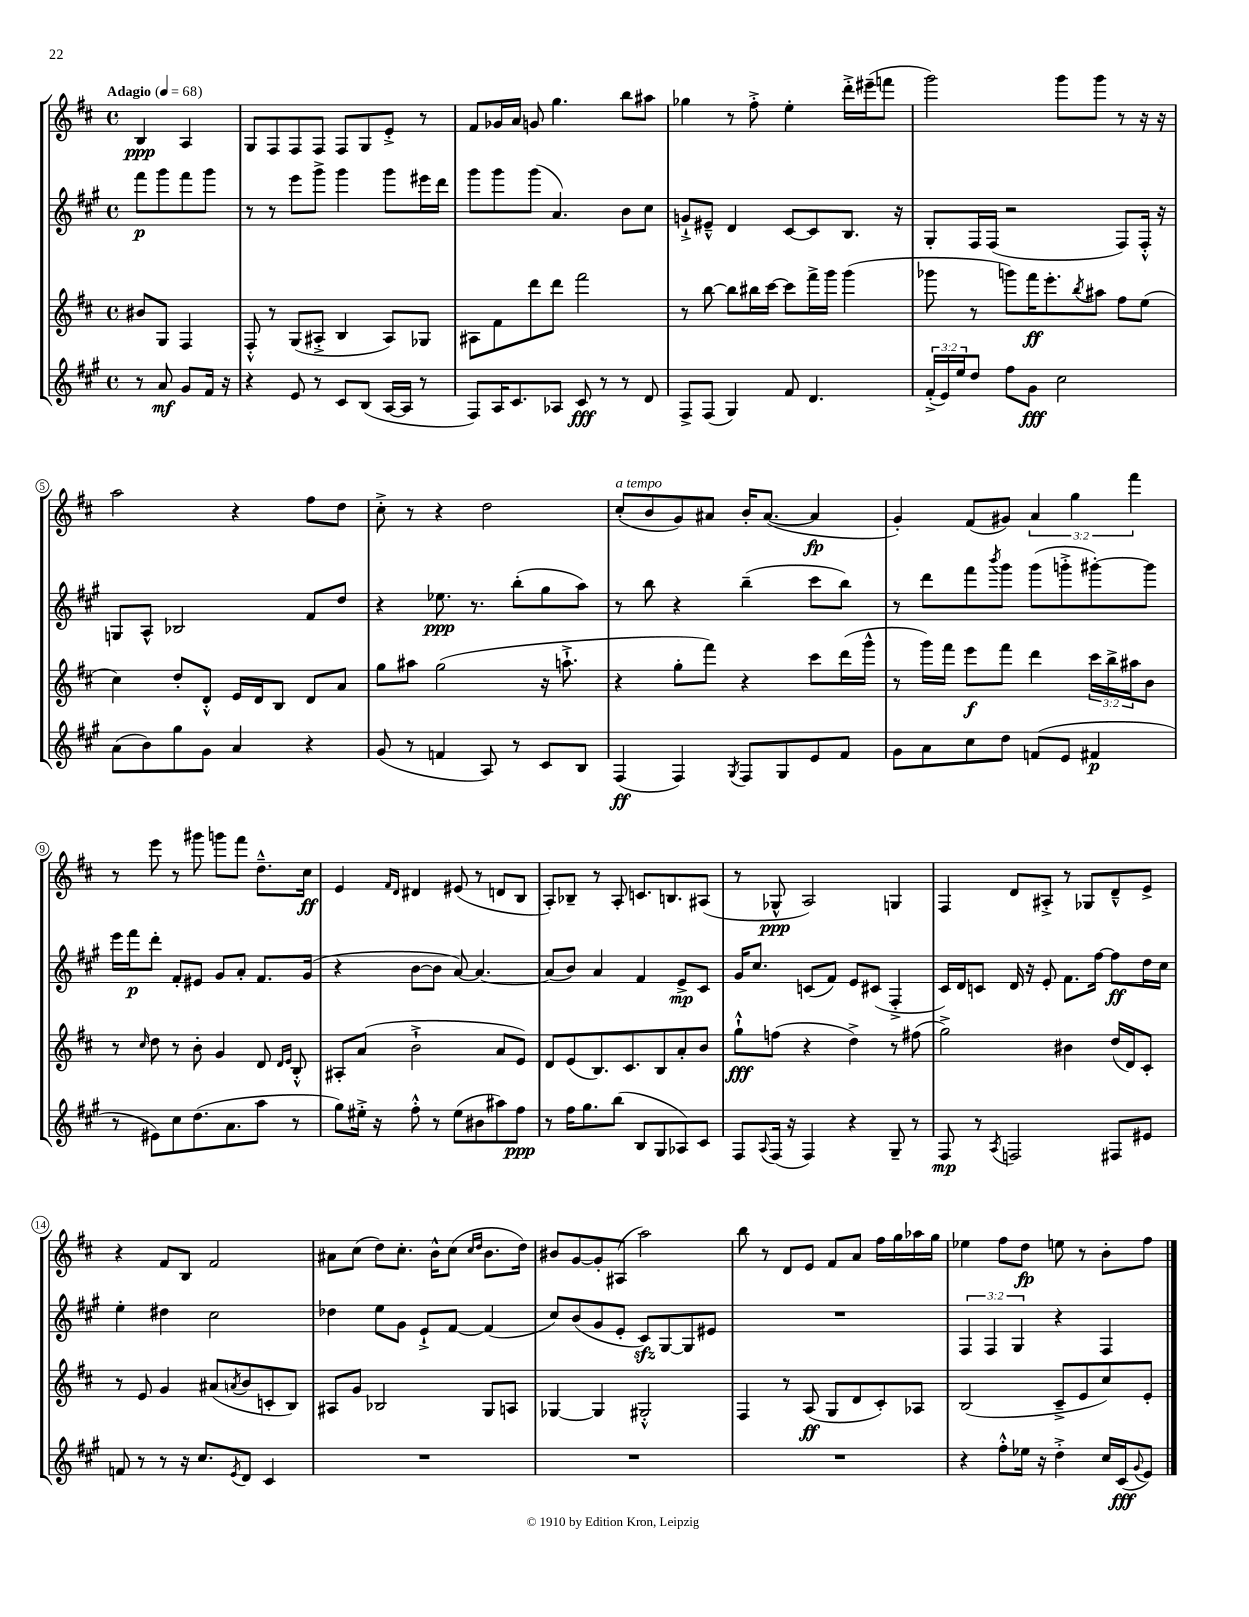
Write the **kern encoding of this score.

**kern	**kern	**kern	**kern
*staff4	*staff3	*staff2	*staff1
*clefG2	*clefG2	*clefG2	*clefG2
*k[f#c#g#]	*k[f#c#]	*k[f#c#g#]	*k[f#c#]
*M4/4	*M4/4	*M4/4	*M4/4
*met(c)	*met(c)	*met(c)	*met(c)
*MM68	*MM68	*MM68	*MM68
8r	8b#	8fff#	4B
8a	8G	8ggg#	.
8g#	4F#	8fff#	4A
16f#	.	8ggg#	.
16r	.	.	.
=	=	=	=
4r	8F#'^^	8r	8G
.	8r	8r	8F#
8e	(8G	8eee	8F#
8r	8A#'^	8ggg#^	8F#
8c#	4B	4ggg#	8F#
(8B	.	.	8G
[16A	8A#)	8ggg#	8e'^
16A]	.	.	.
8r	8G-	16eee#	8r
.	.	16ddd	.
=	=	=	=
8F#)	8A#	8ggg#	8f#
16A	8f#	8ggg#	16g-
8.c#	.	.	16a
.	8ddd	(8ggg#	8g
8A-	8ddd	4.a)	4.gg
8c#	2fff#	.	.
8r	.	.	.
8r	.	8b	8bb
8d	.	8cc#	8aa#
=	=	=	=
8F#^	8r	8g`^	4gg-
(8F#	[8bb	8e#~^^	.
4G#)	8bb]	4d	8r
.	16bb#	.	8ff#'^
.	[16ccc#	.	.
8f#	8ccc#]	[8c#	4ee'
4.d	16fff#^	8c#]	.
.	16ggg	.	.
.	(4ggg	8.B	16ddd'^
.	.	.	(16eee#~
.	.	.	8fff
.	.	16r	.
=	=	=	=
(24f#'^	8ggg-	8G#'	2ggg)
24e)	.	.	.
24ee	.	.	.
8dd	8r	16F#	.
.	.	(16F#	.
8ff#	8ggg)	2r	.
8g#	16fff#	.	.
.	8.eee'	.	.
2cc#	.	.	8ggg
.	8qbb	.	.
.	8aa#	.	8ggg
.	8ff#	8F#)	8r
.	(8ee	16F#'^^	16r
.	.	16r	16r
=	=	=	=
(8a	4cc#)	8G	2aa
8b)	.	8A^^	.
8gg#	8dd'	2B-	.
8g#	8d'^^	.	.
4a	16e	.	4r
.	16d	.	.
.	8B	.	.
4r	8d	8f#	8ff#
.	8a	8dd	8dd
=	=	=	=
(8g#	8gg	4r	8cc#'^
8r	8aa#	.	8r
4f	(2gg	8.ee-	4r
.	.	8.r	.
8A)	.	.	2dd
8r	.	(8bb'	.
8c#	16r	8gg#	.
.	8.aa`^	.	.
8B	.	8aa)	.
=	=	=	=
(4F#	4r	8r	(8cc#'
.	.	8bb	8b
4F#)	8gg'	4r	8g)
.	8fff#)	.	8a#
8qG#	.	.	.
8F#	4r	(4bb~	16b'
.	.	.	([8.a#
8G#	.	.	.
8e	8ccc#	8ccc#	4a#]
8f#	(16ddd	8bb)	.
.	16ggg^^	.	.
=	=	=	=
8g#	8r	8r	4g')
8a	16ggg)	8ddd	.
.	16fff#	.	.
8cc#	8eee	8fff#	(8f#
.	.	8qbbb	.
8dd	8fff#	8ggg#	8g#)
(8f	4ddd	(8ggg#	6a
8e	.	8ggg'^	.
.	.	.	6gg
4f#	24ccc#	[8ggg#')	.
.	24bb^	.	.
.	24aa#	.	6fff#
.	8b	8ggg#]	.
=	=	=	=
8r	8r	16eee	8r
.	.	16fff#	.
.	16qqcc#	.	.
8e#)	8dd	8ddd'	8eee
8cc#	8r	8f#'	8r
(8.dd	8b'	8e#	8ggg#
.	4g	8g#	8ggg
8.a	.	.	.
.	.	8a'	8fff#
8aa	8d	8.f#	8.dd~^^
.	16qqd	.	.
.	16qqe	.	.
8r	8B'^^	.	.
.	.	(16g#	16cc#
=	=	=	=
8gg#)	8A#'	4r	4e
16ee#'^	(8a	.	.
16r	.	.	.
.	.	.	16qqf#
.	.	.	16qqd
8ff#'^^	2b`^	[8b	4d#
8r	.	8b]	.
(8ee#	.	[8a)	(8e#
8b#	.	4.a_	8r
8aa#)	8a	.	8d
8ff#	8e)	.	8B
=	=	=	=
8r	8d	(8a]	8A')
16ff#	(8e	8b)	8B-~
8.gg#	.	.	.
.	8.B)	4a	8r
(8bb	.	.	8A'
.	8.c#	.	.
8B	.	4f#	8.c
8G#	8B	.	.
.	.	.	8.B
8A-)	8a'	8e^	.
8c#	8b	8c#	(8A#
=	=	=	=
8F#	8gg`^^	16g#	8r
.	.	8.cc#	.
8qqA	.	.	.
(16F#	(8ff	.	8G-^^
16r	.	.	.
4F#)	4r	(8c	2A)
.	.	8f#)	.
4r	4dd^)	8e	.
.	.	(8c#	.
8G#~	8r	4F#'^	4G
8r	(8ff#	.	.
=	=	=	=
8F#	2gg^)	16c#)	4F#
.	.	16d	.
8r	.	8c	.
8qA	.	.	.
2F	.	16d	8d
.	.	16r	.
.	.	8e'	8A#'^
.	4b#	8.f#	8r
.	.	.	8G-
.	.	[16ff#	.
8F#	(16dd	8ff#]	8d~^^
.	16d)	.	.
8e#	8c#'	16dd	8e^
.	.	16cc#	.
=	=	=	=
8f	8r	4ee'	4r
8r	8e	.	.
8r	4g	4dd#	8f#
16r	.	.	8B
8.cc#	.	.	.
.	(8a#	2cc#	2f#
8qe	8qa	.	.
8d	8b	.	.
4c#	8c'	.	.
.	8B)	.	.
=	=	=	=
1r	8A#	4dd-	8a#
.	8g	.	(8cc#
.	2B-	8ee	8dd)
.	.	8g#	8.cc#'
.	.	8e`^	.
.	.	.	16b^^
.	.	[8f#	(8cc#
.	.	.	16qqcc#
.	.	.	16qqdd
.	8G	(4f#]	8.b
.	8A	.	.
.	.	.	16dd)
=	=	=	=
1r	[4G-	8cc#)	8b#
.	.	(8b	[8g
.	4G-]	8g#	8g']
.	.	8e'	(8A#
.	2G#'^^	8c#)	2aa)
.	.	[8G#	.
.	.	8G#]	.
.	.	8e#	.
=	=	=	=
1r	4F#	1r	8bb
.	.	.	8r
.	8r	.	8d
.	(8A	.	8e
.	8G	.	8f#
.	8d	.	8a
.	8c#')	.	16ff#
.	.	.	16gg
.	8A-	.	16aa-
.	.	.	16gg
=	=	=	=
4r	(2B	6F#	4ee-
.	.	6F#	.
8ff#'^^	.	.	8ff#
.	.	6G#	.
16ee-	.	.	8dd
16r	.	.	.
4dd'^	8c#~^	4r	8ee
.	8e	.	8r
16cc#	8cc#)	4F#	8b'
(16c#	.	.	.
8qqg#	.	.	.
8e)	8e'	.	8ff#
==	==	==	==
*-	*-	*-	*-
